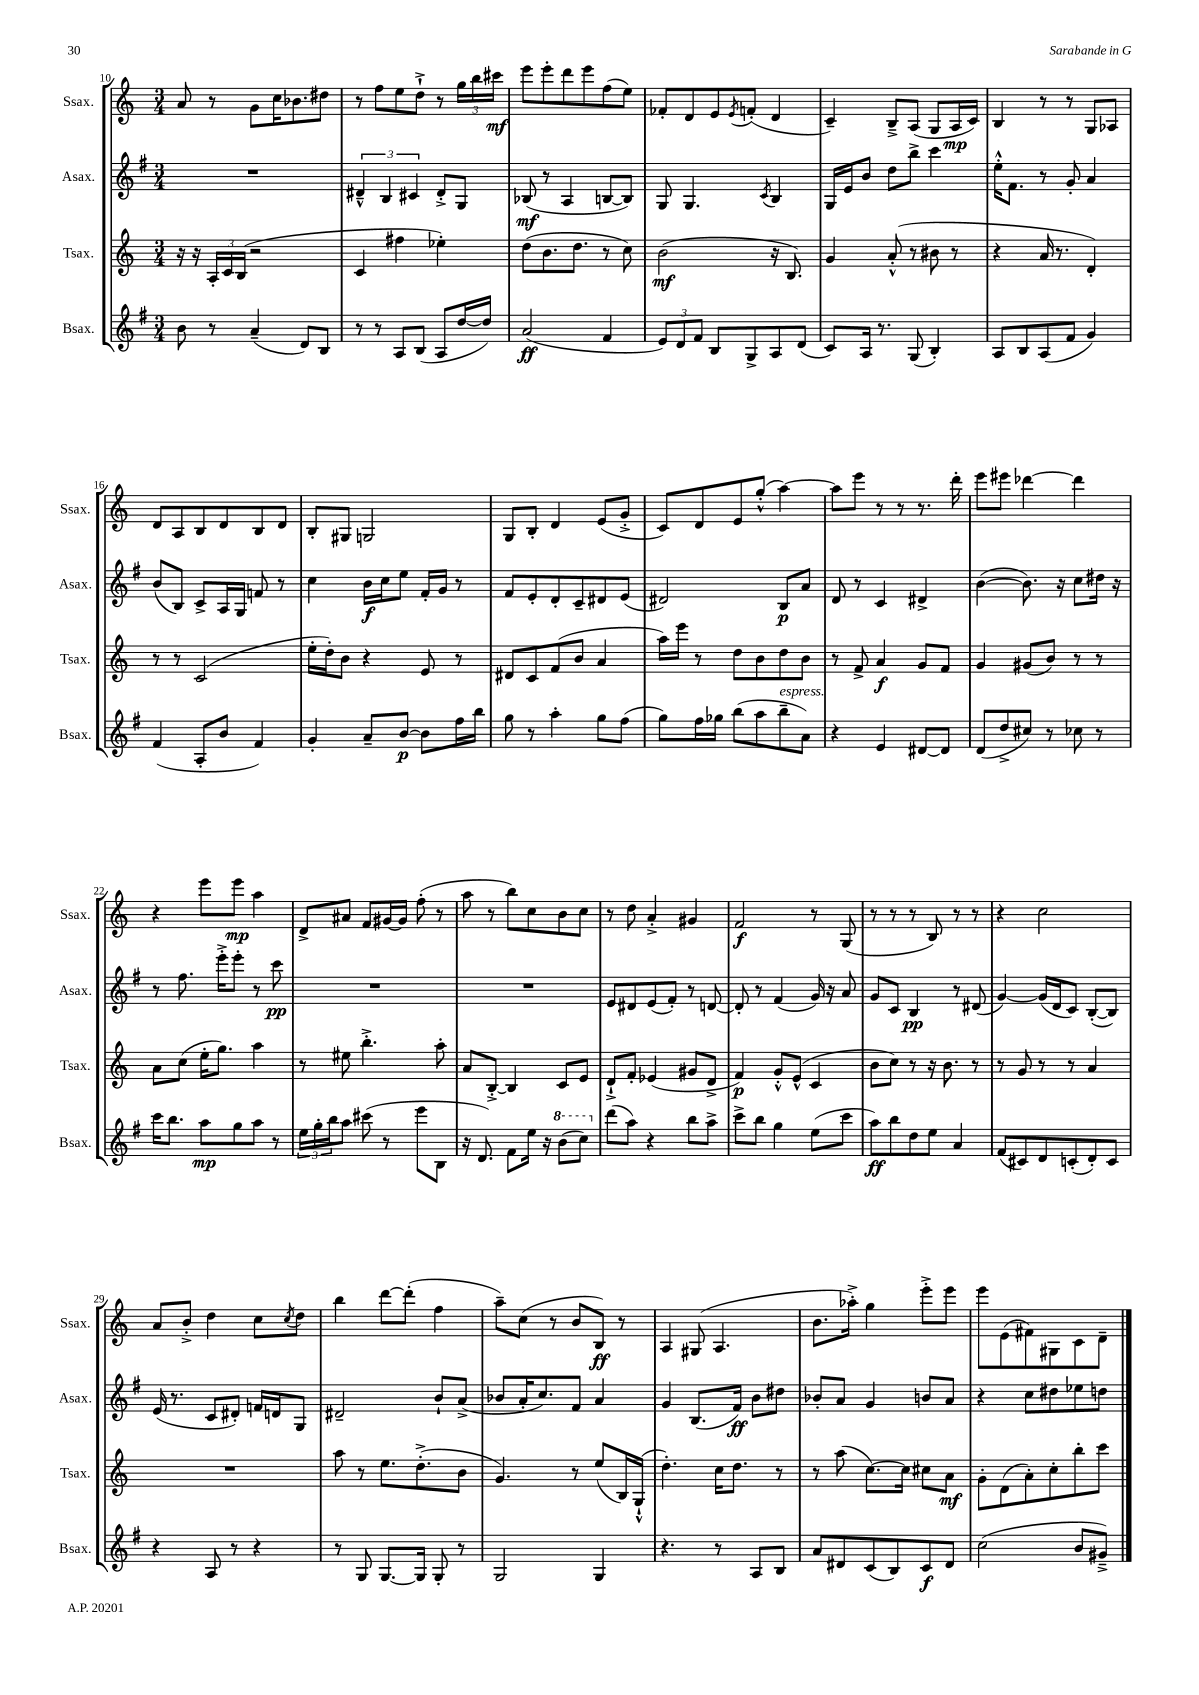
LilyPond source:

<<
\new StaffGroup <<
\new Staff = "s0" \with { instrumentName = "Ssax." shortInstrumentName = "Ssax." } {
    \clef treble \key c \major \numericTimeSignature \time 3/4
    a'8 r8 g'8 c''16 bes'8. dis''8 |
    r8 f''8 e''8 d''8-!-> r8 \tuplet 3/2 { g''16 b''16 cis'''16\mf } |
    e'''8 e'''8-. d'''8 e'''8 f''8( e''8) |
    fes'8-. d'8 e'8 \acciaccatura { e'8 } f'8-.( d'4 |
    c'4--) b8---> a8( g8 a16\mp c'16) |
    b4 r8 r8 g8 aes8 |
    d'8 a8 b8 d'8 b8 d'8 |
    b8-. gis8 g2 |
    g8 b8-. d'4 e'8( g'8-.-> |
    c'8) d'8 e'8 g''8-.-^( a''4~) |
    a''8 e'''8 r8 r8 r8. d'''16-. |
    e'''8 eis'''8 des'''4~ des'''4 |
    r4 e'''8 e'''8\mp a''4 |
    d'8-> ais'8 f'8 gis'16~ gis'16 f''8-.( r8 |
    a''8 r8 b''8) c''8 b'8 c''8 |
    r8 d''8 a'4-.-> gis'4 |
    f'2\f r8 g8( |
    r8 r8 r8 b8) r8 r8 |
    r4 c''2 |
    a'8 b'8-.-> d''4 c''8 \acciaccatura { c''8 } d''8 |
    b''4 d'''8~ d'''8-.( f''4 |
    a''8--) c''8( r8 b'8 b8\ff) r8 |
    a4 gis8( a4. |
    b'8. aes''16-.->) g''4 e'''8-.-> e'''8 |
    e'''8 e'8( fis'8) gis8 c'8 d'8-- \bar "|." |
}
\new Staff = "s1" \with { instrumentName = "Asax." shortInstrumentName = "Asax." } {
    \clef treble \key g \major \numericTimeSignature \time 3/4
    R2. |
    \tuplet 3/2 { dis'4---^ b4 cis'4 } dis'8-.-> g8 |
    bes8\mf( r8 a4 b8~ b8) |
    g8 g4. \acciaccatura { c'8 } b4 |
    g16 e'16 b'8 d''8 b''8-> c'''4 |
    e''16-.-^ fis'8. r8 g'8-. a'4 |
    b'8( b8) c'8-> a16 g16 f'8 r8 |
    c''4 b'16\f c''16 e''8 fis'16-. g'16 r8 |
    fis'8 e'8-. d'8-. c'8-- dis'8 e'8( |
    dis'2) b8\p a'8 |
    d'8 r8 c'4 dis'4-> |
    b'4~( b'8.) r16 c''8 dis''16 r16 |
    r8 fis''8. e'''16-.-> e'''8-. r8 c'''8\pp |
    R2. |
    R2. |
    e'8 dis'8 e'8( fis'8-.) r8 d'8~ |
    d'8-. r8 fis'4( g'16) r16 a'8 |
    g'8 c'8 b4\pp r8 dis'8( |
    g'4~) g'16( d'16 c'8) b8~-.( b8) |
    e'16( r8. c'8 dis'8-.) f'16 d'16 g8 |
    dis'2-- b'8-! a'8->( |
    bes'8 a'16-. c''8.) fis'8 a'4 |
    g'4 b8.( fis'16\ff) b'8 dis''8 |
    bes'8-. a'8 g'4 b'8 a'8 |
    r4 c''8 dis''8 ees''8 d''8 \bar "|." |
}
\new Staff = "s2" \with { instrumentName = "Tsax." shortInstrumentName = "Tsax." } {
    \clef treble \key c \major \numericTimeSignature \time 3/4
    r16 r16 \tuplet 3/2 { a16-. c'16 b16( } r2 |
    c'4 fis''4 ees''4-.) |
    d''8( b'8. d''8. r8 c''8) |
    b'2\mf( r16 b8.) |
    g'4 a'8-.-^( r8 bis'8 r8 |
    r4 a'16 r8. d'4-.) |
    r8 r8 c'2( |
    e''16-. d''16-.) b'8 r4 e'8 r8 |
    dis'8 c'8 f'8( b'8 a'4 |
    a''16) e'''16 r8 d''8 b'8 d''8 b'8 |
    r8 f'8-> a'4\f g'8 f'8 |
    g'4 gis'8( b'8) r8 r8 |
    a'8 c''8( e''16-. g''8.) a''4 |
    r8 eis''8 b''4.-.-> a''8-. |
    a'8 b8~-.-> b4 c'8 e'8 |
    d'8-!-> f'8-. ees'4( gis'8 d'8-> |
    f'4\p) g'8-.-^ e'8-^( c'4 |
    b'8 c''8) r8 r16 b'8. r8 |
    r8 g'8 r8 r8 a'4 |
    R2. |
    a''8 r8 e''8. d''8.-.->( b'8 |
    g'4.) r8 e''8( b16) g16-!-^( |
    d''4.-.) c''16 d''8. r8 |
    r8 a''8( c''8.~) c''16 cis''8 a'8\mf |
    g'8-. d'8( a'8-.) c''8-. b''8-. c'''8 \bar "|." |
}
\new Staff = "s3" \with { instrumentName = "Bsax." shortInstrumentName = "Bsax." } {
    \clef treble \key g \major \numericTimeSignature \time 3/4
    b'8 r8 a'4--( d'8) b8 |
    r8 r8 a8 b8( a8 d''16~ d''16) |
    a'2\ff( fis'4 |
    \tuplet 3/2 { e'8) d'8 fis'8 } b8 g8-> a8 d'8( |
    c'8) a16 r8. g8( b4-.) |
    a8 b8 a8( fis'8 g'4) |
    fis'4( a8-. b'8 fis'4) |
    g'4-. a'8-- b'8~\p b'8 fis''16 b''16 |
    g''8 r8 a''4-. g''8 fis''8( |
    g''8) fis''16 ges''16 b''8( a''8 b''8--^\markup { \italic "espress." } a'8) |
    r4 e'4 dis'8~ dis'8 |
    d'8( d''8-> cis''8) r8 ces''8 r8 |
    c'''16 b''8. a''8\mp g''8 a''8 r8 |
    \tuplet 3/2 { e''16 g''16-. b''16 } a''8 cis'''8( r8 e'''8 b8 |
    r16 d'8.) fis'8 e''16 r16 \ottava #1 b''8( c'''8) \ottava #0 |
    d'''8( a''8) r4 b''8 a''8-> |
    c'''8-> b''8 g''4 e''8( c'''8 |
    a''8\ff) b''8 d''8 e''8 a'4 |
    fis'8( cis'8) d'8 c'8-.( d'8-.) c'8 |
    r4 a8 r8 r4 |
    r8 g8 g8.~ g16 g8-. r8 |
    g2 g4 |
    r4. r8 a8 b8 |
    a'8 dis'8 c'8( b8) c'8\f dis'8 |
    c''2( b'8 gis'8--->) \bar "|." |
}
>>
>>
\layout { \context { \Score currentBarNumber = #10 } }
